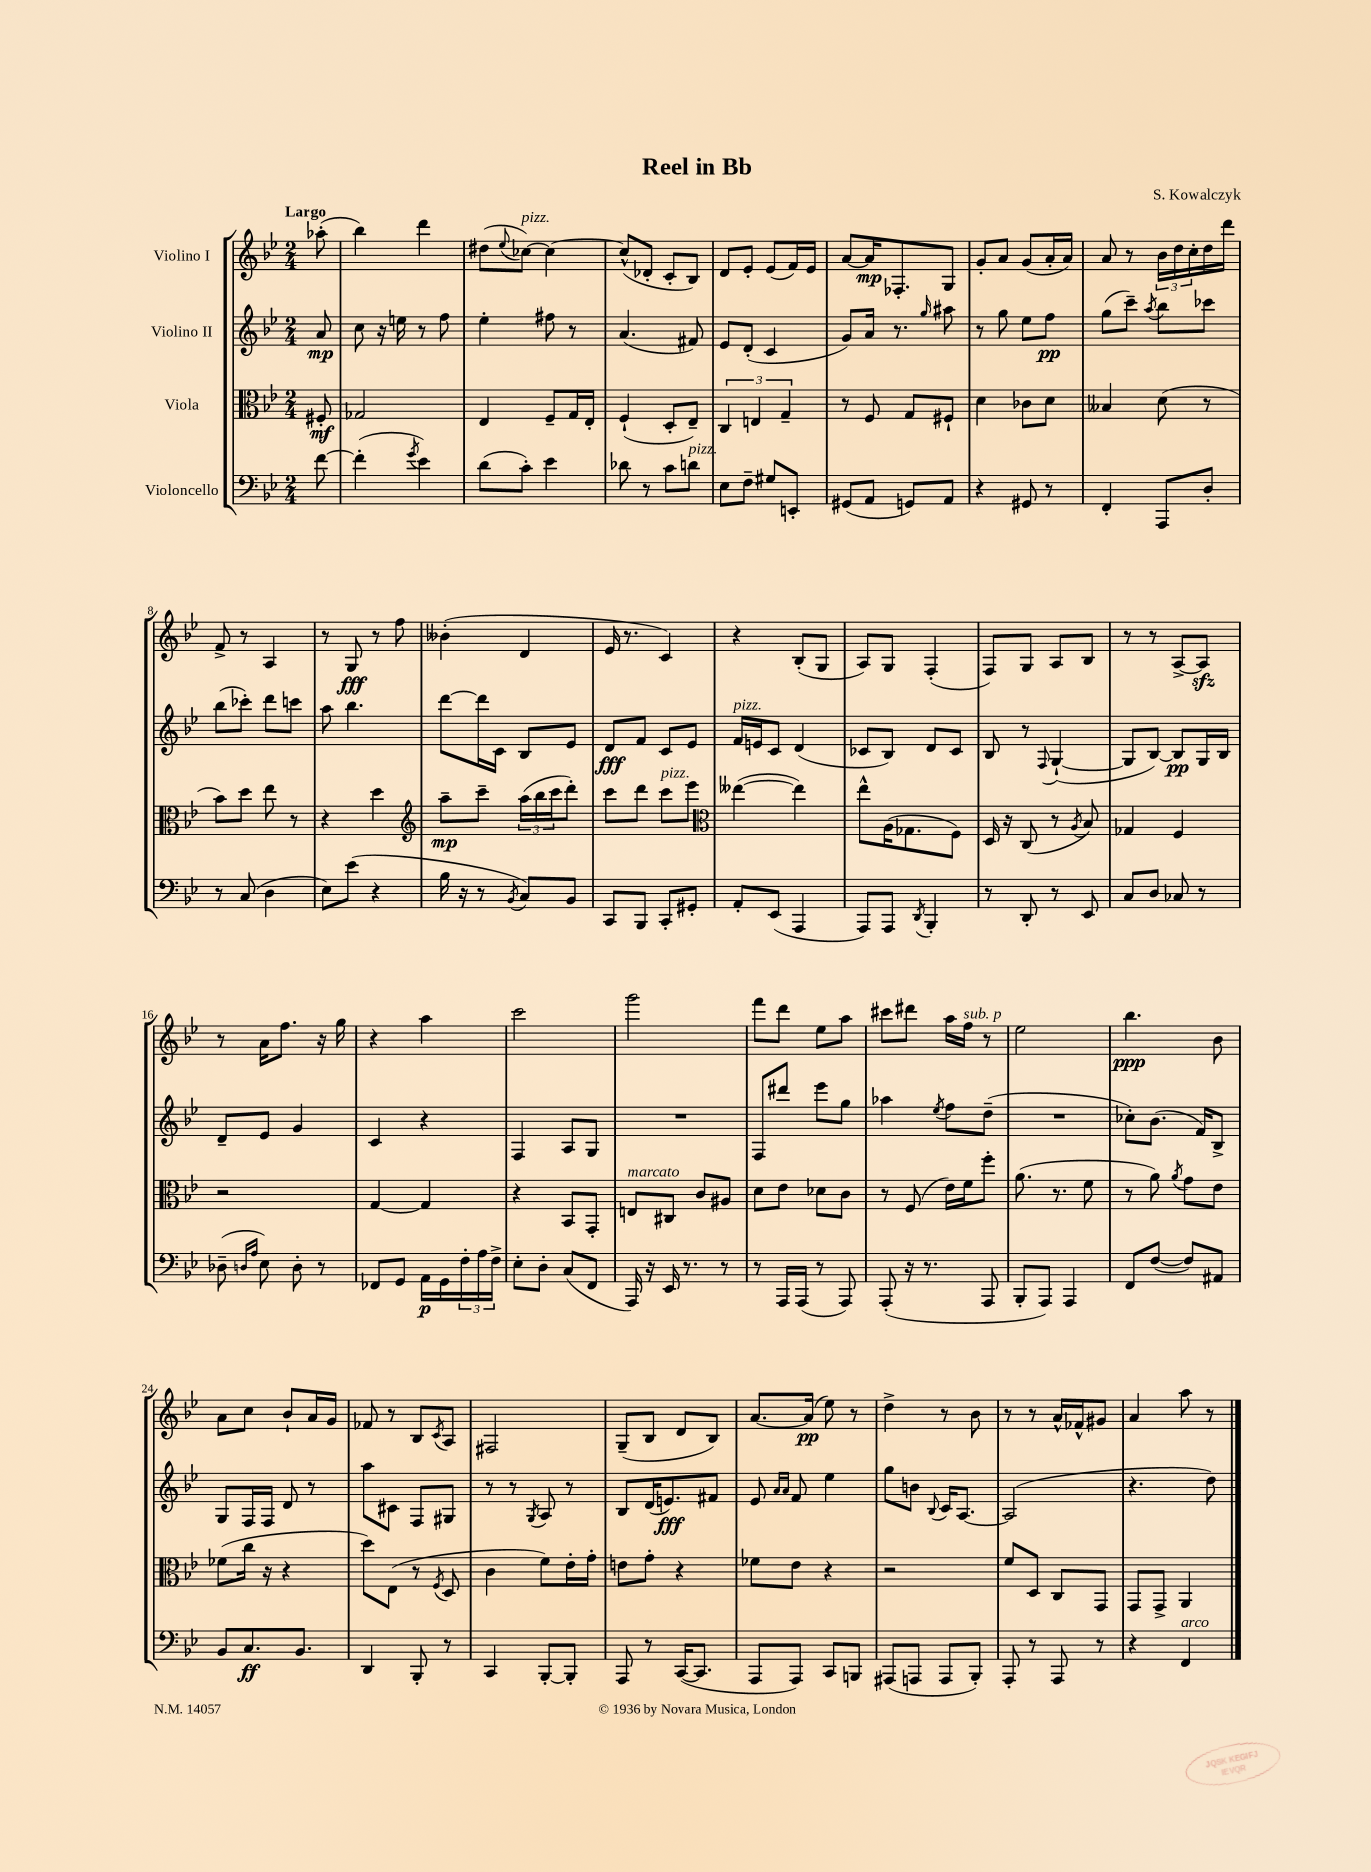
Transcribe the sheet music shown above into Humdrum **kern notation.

**kern	**kern	**kern	**kern
*staff4	*staff3	*staff2	*staff1
*clefF4	*clefC3	*clefG2	*clefG2
*k[b-e-]	*k[b-e-]	*k[b-e-]	*k[b-e-]
*M2/4	*M2/4	*M2/4	*M2/4
[8f\	8F#'/	8a/	(8aa-'\
=	=	=	=
(4f'\]	2G-/	8cc\	4bb-\)
.	.	16r	.
.	.	16ee\	.
8qg/	.	.	.
4e-\)	.	8r	4ddd\
.	.	8ff\	.
=	=	=	=
(8d\L	4E-/	4ee-'\	(8dd#\L
.	.	.	8qqee-/
8c'\J)	.	.	[8cc-\J)
4e-\	8F~/L	8ff#\	4cc-\_
.	16G/L	8r	.
.	16E-'/JJ	.	.
=	=	=	=
8d-\	(4F`/	(4.a/	(8cc-^^/]L
8r	.	.	8d-'/J
8c\L	8D'/L	.	8c'/L
8d\J	8E-~/J)	8f#/)	8B-/J)
=	=	=	=
8E-\L	6C/	8e-/L	8d/L
8F~\J	.	(8d'/J	8e-'/J
.	6E/	.	.
8G#/L	.	4c/	(8e-/L
.	6G~/	.	.
8EE'/J	.	.	16f/L)
.	.	.	16e-/JJ
=	=	=	=
(8GG#/L	8r	8g/L)	[8a/L
8AA/J	8F/	16a/Jk	16a/]K
.	.	8.r	8.F-'/
8GG/L)	8G/L	.	.
.	.	16qqgg/	.
8AA/J	8F#`/J	8aa#\	8G/J
=	=	=	=
4r	4d\	8r	8g'/L
.	.	8gg\	8a/J
8GG#/	8c-\L	8ee-\L	(8g/L
8r	8d\J	8ff\J	16a'/L
.	.	.	16a/JJ)
=	=	=	=
4FF'/	4B--/	(8gg\L	8a/
.	.	8ccc~\J)	8r
.	.	8qaa/	.
8AAA/L	(8d\	8bb-\L	24b-\LL
.	.	.	24dd\
.	.	.	24cc'\
8D'/J	8r	8ccc-\J	16dd\
.	.	.	16ddd\JJ
=	=	=	=
8r	8b-\L)	(8bb-\L	8f^/
(8C/	8dd\J	8ccc-'\J)	8r
4D\	8ee-\	8ddd\L	4A/
.	8r	8ccc\J	.
=	=	=	=
8E-\L)	4r	8aa\	8r
(8e-\J	.	4.bb-\	8G/
4r	4dd\	.	8r
.	.	.	8ff\
=	=	=	=
*	*clefG2	*	*
16B-\	8aa~\L	[8ddd\L	(4b--'\
16r	.	.	.
8r	8ccc~\J	16ddd\]L	.
.	.	16c\JJ	.
8qBB-/	.	.	.
8C/L)	(24aa\LL	8B-/L	4d/
.	24bb-\	.	.
.	24ccc\J	.	.
8BB-/J	8ddd'\J)	8e-/J	.
=	=	=	=
8CC/L	8ccc\L	8d/L	16e-/
.	.	.	8.r
8BBB-/J	8ddd\J	8f/J	.
8CC'/L	8ccc\L	8c/L	4c/)
8GG#'/J	8eee-\J	8e-/J	.
=	=	=	=
*	*clefC3	*	*
8AA'/L	([4ee--\	16f/LL	4r
.	.	16e/J	.
(8EE-/J	.	8c/J	.
4AAA/	4ee--\])	(4d/	(8B-'/L
.	.	.	8G/J
=	=	=	=
8AAA/L)	8ee-^^\L	8c-/L	8A/L)
8AAA/J	(16A\K	8B-/J)	8G/J
.	8.G-\	.	.
8qDD/	.	.	.
4BBB-'/	.	8d/L	(4F'/
.	8F\J)	8c-/J	.
=	=	=	=
8r	16D/	8B-/	8F/L)
.	16r	.	.
8DD'/	(8C/	8r	8G/J
.	.	8qqF/	.
8r	8r	([4G`/	8A/L
.	8qA/	.	.
8EE-/	8B-/)	.	8B-/J
=	=	=	=
8C/L	4G-/	8G/]L	8r
8D/J	.	[8B-/J)	8r
8C-/	4F/	8B-/]L	[8A^/L
8r	.	16G/L	8A/]J
.	.	16B-/JJ	.
=	=	=	=
(8D-~\	2r	8d~/L	8r
16qqD/LL	.	.	.
16qqA/JJ	.	.	.
8E-\)	.	8e-/J	16a\LK
.	.	.	8.ff\J
8D'\	.	4g/	.
8r	.	.	16r
.	.	.	16gg\
=	=	=	=
8FF-/L	[4G/	4c/	4r
8GG/J	.	.	.
16AA\LL	4G/]	4r	4aa\
16GG\	.	.	.
24F'\	.	.	.
24A\	.	.	.
24F^\JJ	.	.	.
=	=	=	=
8E-'\L	4r	4F/	2ccc\
8D'\J	.	.	.
(8C/L	8BB-/L	8A/L	.
8FF/J	8GG'/J	8G/J	.
=	=	=	=
16AAA/)	8E/L	2r	2ggg\
16r	.	.	.
16EE-/	8C#/J	.	.
8.r	.	.	.
.	8c/L	.	.
8r	8A#/J	.	.
=	=	=	=
8r	8d\L	8F/L	8fff\L
16AAA/LL	8e-\J	8ddd#/J	8ddd\J
(16AAA/JJ	.	.	.
8r	8d-\L	8eee-\L	8ee-\L
8AAA/)	8c\J	8gg\J	8aa\J
=	=	=	=
(8AAA'/	8r	4aa-\	8ccc#\L
16r	(8F/	.	8ddd#\J
8.r	.	.	.
.	.	8qee-/	.
.	16e-\LL)	8ff\L	16aa\LL
.	16f\J	.	16ff\JJ
8AAA/	8ff'\J	(8dd~\J	8r
=	=	=	=
8BBB-'/L	(8.a\	2r	2ee-\
8AAA/J)	.	.	.
.	8.r	.	.
4AAA/	.	.	.
.	8f\	.	.
=	=	=	=
8FF/L	8r	8cc-'\L)	4.bb-\
([8F/J	8a\)	(8.b-\J	.
.	8qa/	.	.
8F/]L)	8g\L	.	.
.	.	16f/LK)	.
8AA#/J	8e-\J	8B-^/J	8b-\
=	=	=	=
8BB-/L	(8f-\L	8G/L	8a\L
8.C/	16cc\Jk	16F/L	8cc\J
.	16r	16F/JJ	.
.	4r	8d/	8b-`/L
8.BB-/J	.	.	.
.	.	8r	16a/L
.	.	.	16g/JJ
=	=	=	=
4DD/	8dd\L)	8aa\L	8f-/
.	(8E-\J	8c#\J	8r
8BBB-'/	8r	8F/L	8B-/L
.	8qF/	.	8qc/
8r	8D/	8G#/J	8A/J
=	=	=	=
4CC/	4c\	8r	2F#/
.	.	8r	.
.	.	8qG/	.
[8BBB-'/L	8f\L)	8A/	.
8BBB-'/]J	16e-'\L	8r	.
.	16g'\JJ	.	.
=	=	=	=
8AAA/	8e\L	8B-/L	(8G~/L
8r	8g'\J	(16d/K	8B-/J
.	.	8.e/)	.
([16CC/LK	4r	.	8d/L
8.CC/]J	.	.	.
.	.	8f#/J	8B-/J)
=	=	=	=
8AAA/L	8f-\L	8e-/	[8.a/L
.	.	16qqa/LL	.
.	.	16qqa/JJ	.
8AAA/J)	8e-\J	8f/	.
.	.	.	(16a/]Jk
8CC/L	4r	4ee-\	8ee-\)
8BBB/J	.	.	8r
=	=	=	=
(8AAA#/L	2r	8gg\L	4dd^\
8AAA/J	.	8b\J	.
.	.	8qqB-/	.
8AAA/L	.	16c/LK	8r
.	.	[8.A/J	.
8BBB-'/J)	.	.	8b-\
=	=	=	=
8AAA'/	8f/L	(2A/]	8r
8r	8D/J	.	8r
8AAA/	8C/L	.	16a^^/LL
.	.	.	16f-^^/J
8r	8GG/J	.	8g#/J
=	=	=	=
4r	8GG/L	4.r	4a/
.	8GG^/J	.	.
4FF/	4AA/	.	8aa\
.	.	8dd\)	8r
==	==	==	==
*-	*-	*-	*-
